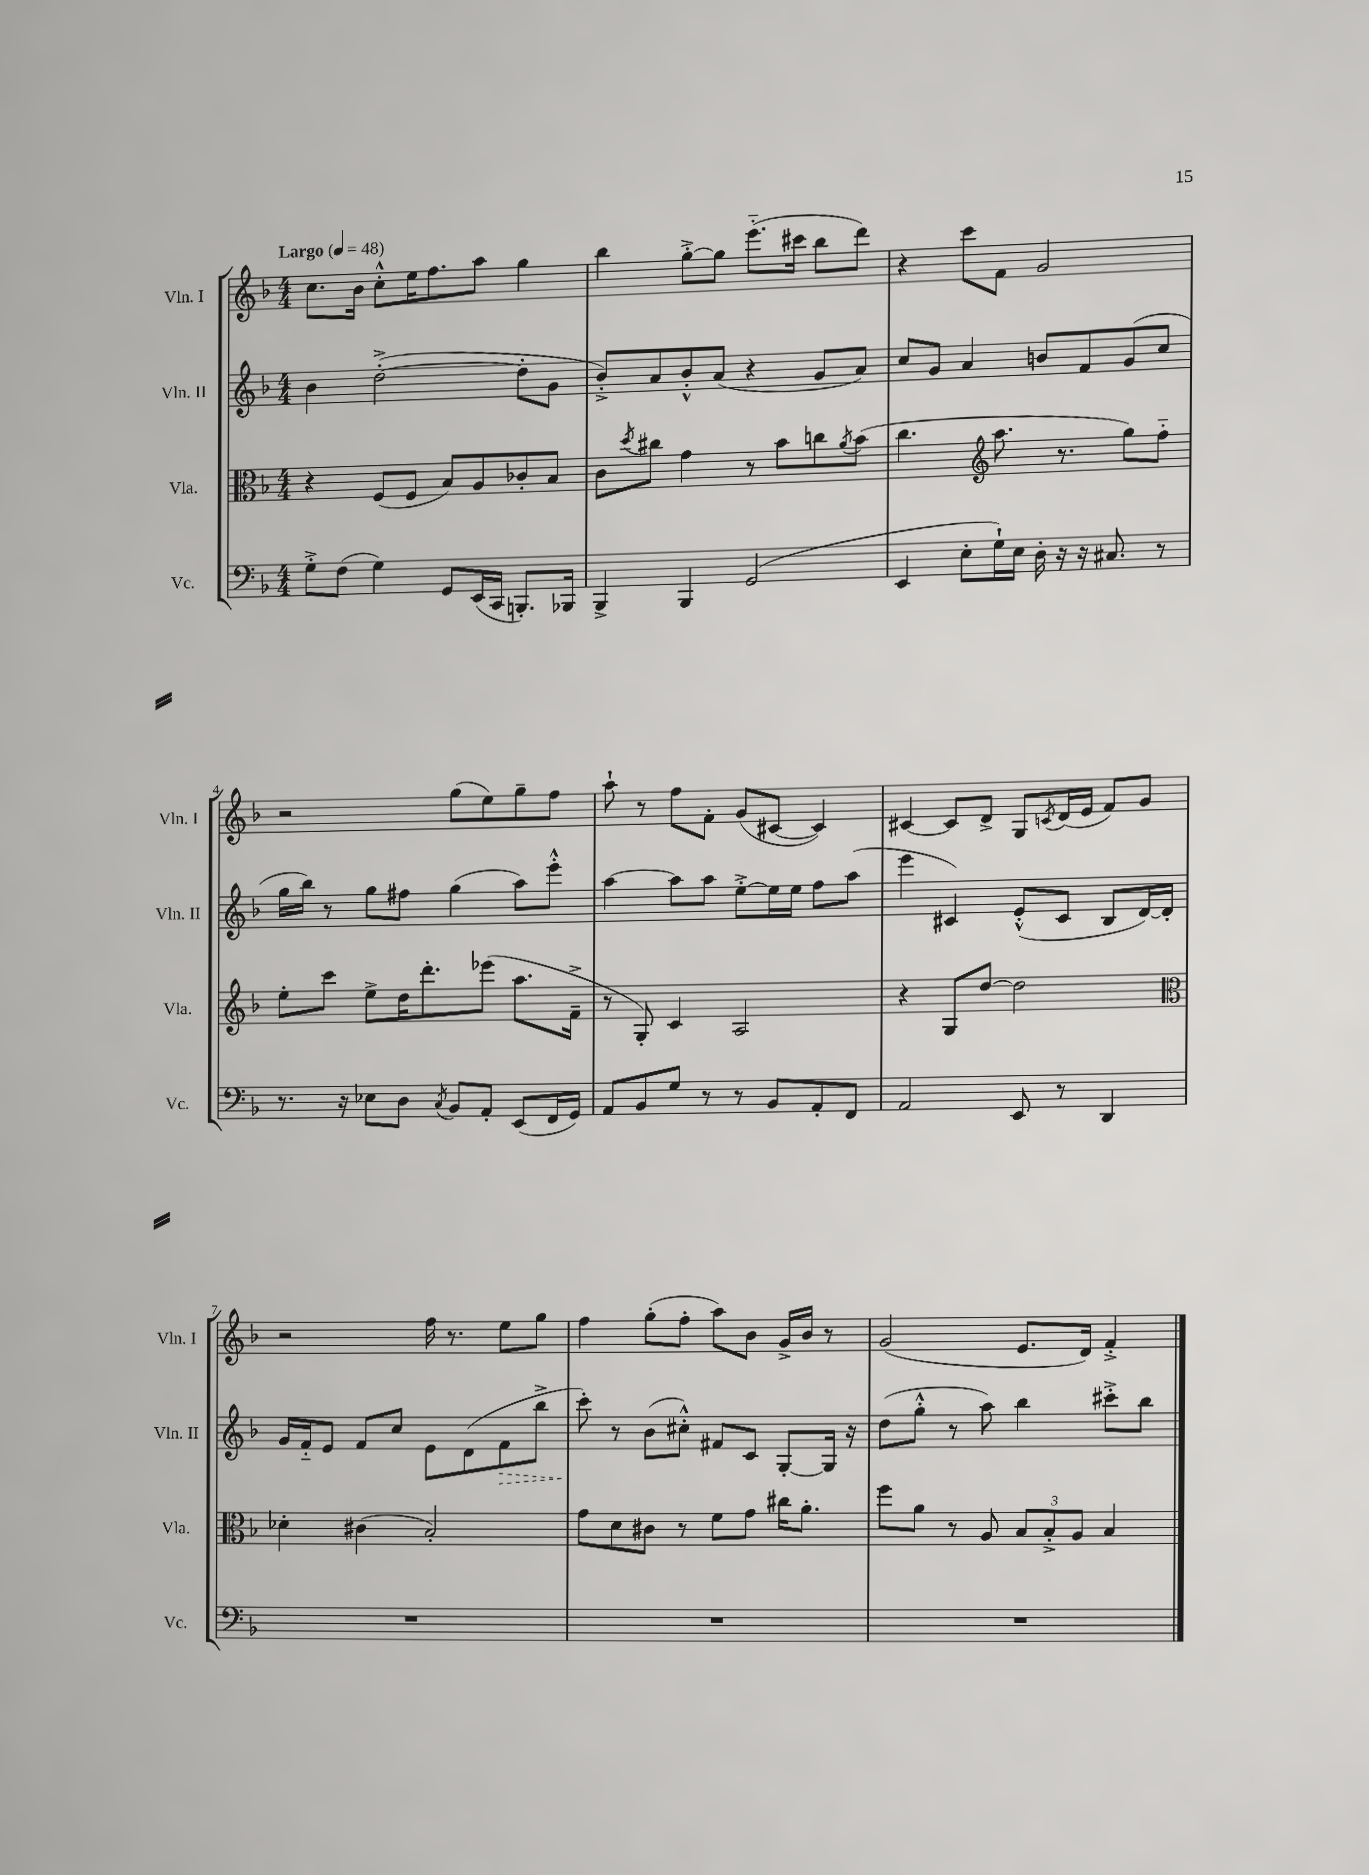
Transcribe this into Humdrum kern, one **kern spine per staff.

**kern	**kern	**kern	**kern
*staff4	*staff3	*staff2	*staff1
*clefF4	*clefC3	*clefG2	*clefG2
*k[b-]	*k[b-]	*k[b-]	*k[b-]
*M4/4	*M4/4	*M4/4	*M4/4
*MM48	*MM48	*MM48	*MM48
8G'^	4r	4b-	8.cc
(8F	.	.	.
.	.	.	16b-
4G)	(8F	([2dd'^	8cc'^^
.	8F	.	16ee
.	.	.	8.ff
8GG	8B-)	.	.
(16EE	8A	.	8aa
16CC	.	.	.
8.BBB')	8c-'	8dd']	4gg
.	8B-	8g	.
16BBB-	.	.	.
=	=	=	=
4BBB-^	8c	8b-'^)	4bb-
.	8qdd	.	.
.	8cc#	8a	.
4BBB-	4g	8b-'^^	[8gg'^
.	.	(8a	8gg]
(2GG	8r	4r	(8.eee'~
.	8b-	.	.
.	.	.	16ccc#
.	8cc	8g	8bb-
.	8qa	.	.
.	(8b-	8a)	8ddd)
=	=	=	=
4EE	4.cc	8cc	4r
.	.	8g	.
8E'	.	4a	8ccc
*	*clefG2	*	*
16G`)	8.aa	.	8f
16E	.	.	.
16D'	.	8b	2g
16r	8.r	.	.
16r	.	8f	.
8.C#	.	.	.
.	8gg)	(8g	.
8r	8ff'~	8cc	.
=	=	=	=
8.r	8ee'	16gg	2r
.	.	16bb-)	.
.	8ccc	8r	.
16r	.	.	.
8E-	8ee^	8gg	.
8D	16dd	8ff#	.
.	8.ddd'	.	.
8qC	.	.	.
8BB-	.	(4gg	(8gg
8AA'	(8eee-	.	8ee)
(8EE	8.aa	8aa)	8gg~
16FF	.	8eee'^^	8ff
16GG)	16f~^	.	.
=	=	=	=
8AA	8r	[4aa	8aa`
8BB-	8G')	.	8r
8G	4c	8aa]	8ff
8r	.	8aa	8f'
8r	2A	[8ee'^	(8g
8BB-	.	16ee]	[8c#
.	.	16ee	.
8AA'	.	8ff	4c#])
8FF	.	(8aa	.
=	=	=	=
2AA	4r	4eee	[4c#
.	8G	4c#)	8c#]
.	[8dd	.	8d^
8EE	2dd]	(8e'^^	8G
.	.	.	8qc
8r	.	8c#	(16d
.	.	.	16e
4DD	.	8B-	8f)
.	.	[16d)	8g
.	.	16d']	.
=	=	=	=
*	*clefC3	*	*
1r	4d-'	16g	2r
.	.	16f'~	.
.	.	8e	.
.	(4c#	8f	.
.	.	8cc	.
.	2B-')	8e	16ff
.	.	.	8.r
.	.	(8d	.
.	.	8f	8ee
.	.	8bb-^	8gg
=	=	=	=
1r	8g	8ccc')	4ff
.	8d	8r	.
.	8c#	(8b-	(8gg'
.	8r	8cc#'^^)	8ff'
.	8f	8f#	8aa)
.	8g	8c	8b-
.	16cc#	[8G'	16g^
.	8.a'	.	16b-
.	.	16G]	8r
.	.	16r	.
=	=	=	=
1r	8ff	(8dd	(2g
.	8a	8gg'^^	.
.	8r	8r	.
.	8A	8aa)	.
.	12B-	4bb-	8.e
.	12B-'^	.	.
.	12A	.	.
.	.	.	16d)
.	4B-	8ccc#'^	4f'^
.	.	8bb-	.
==	==	==	==
*-	*-	*-	*-
